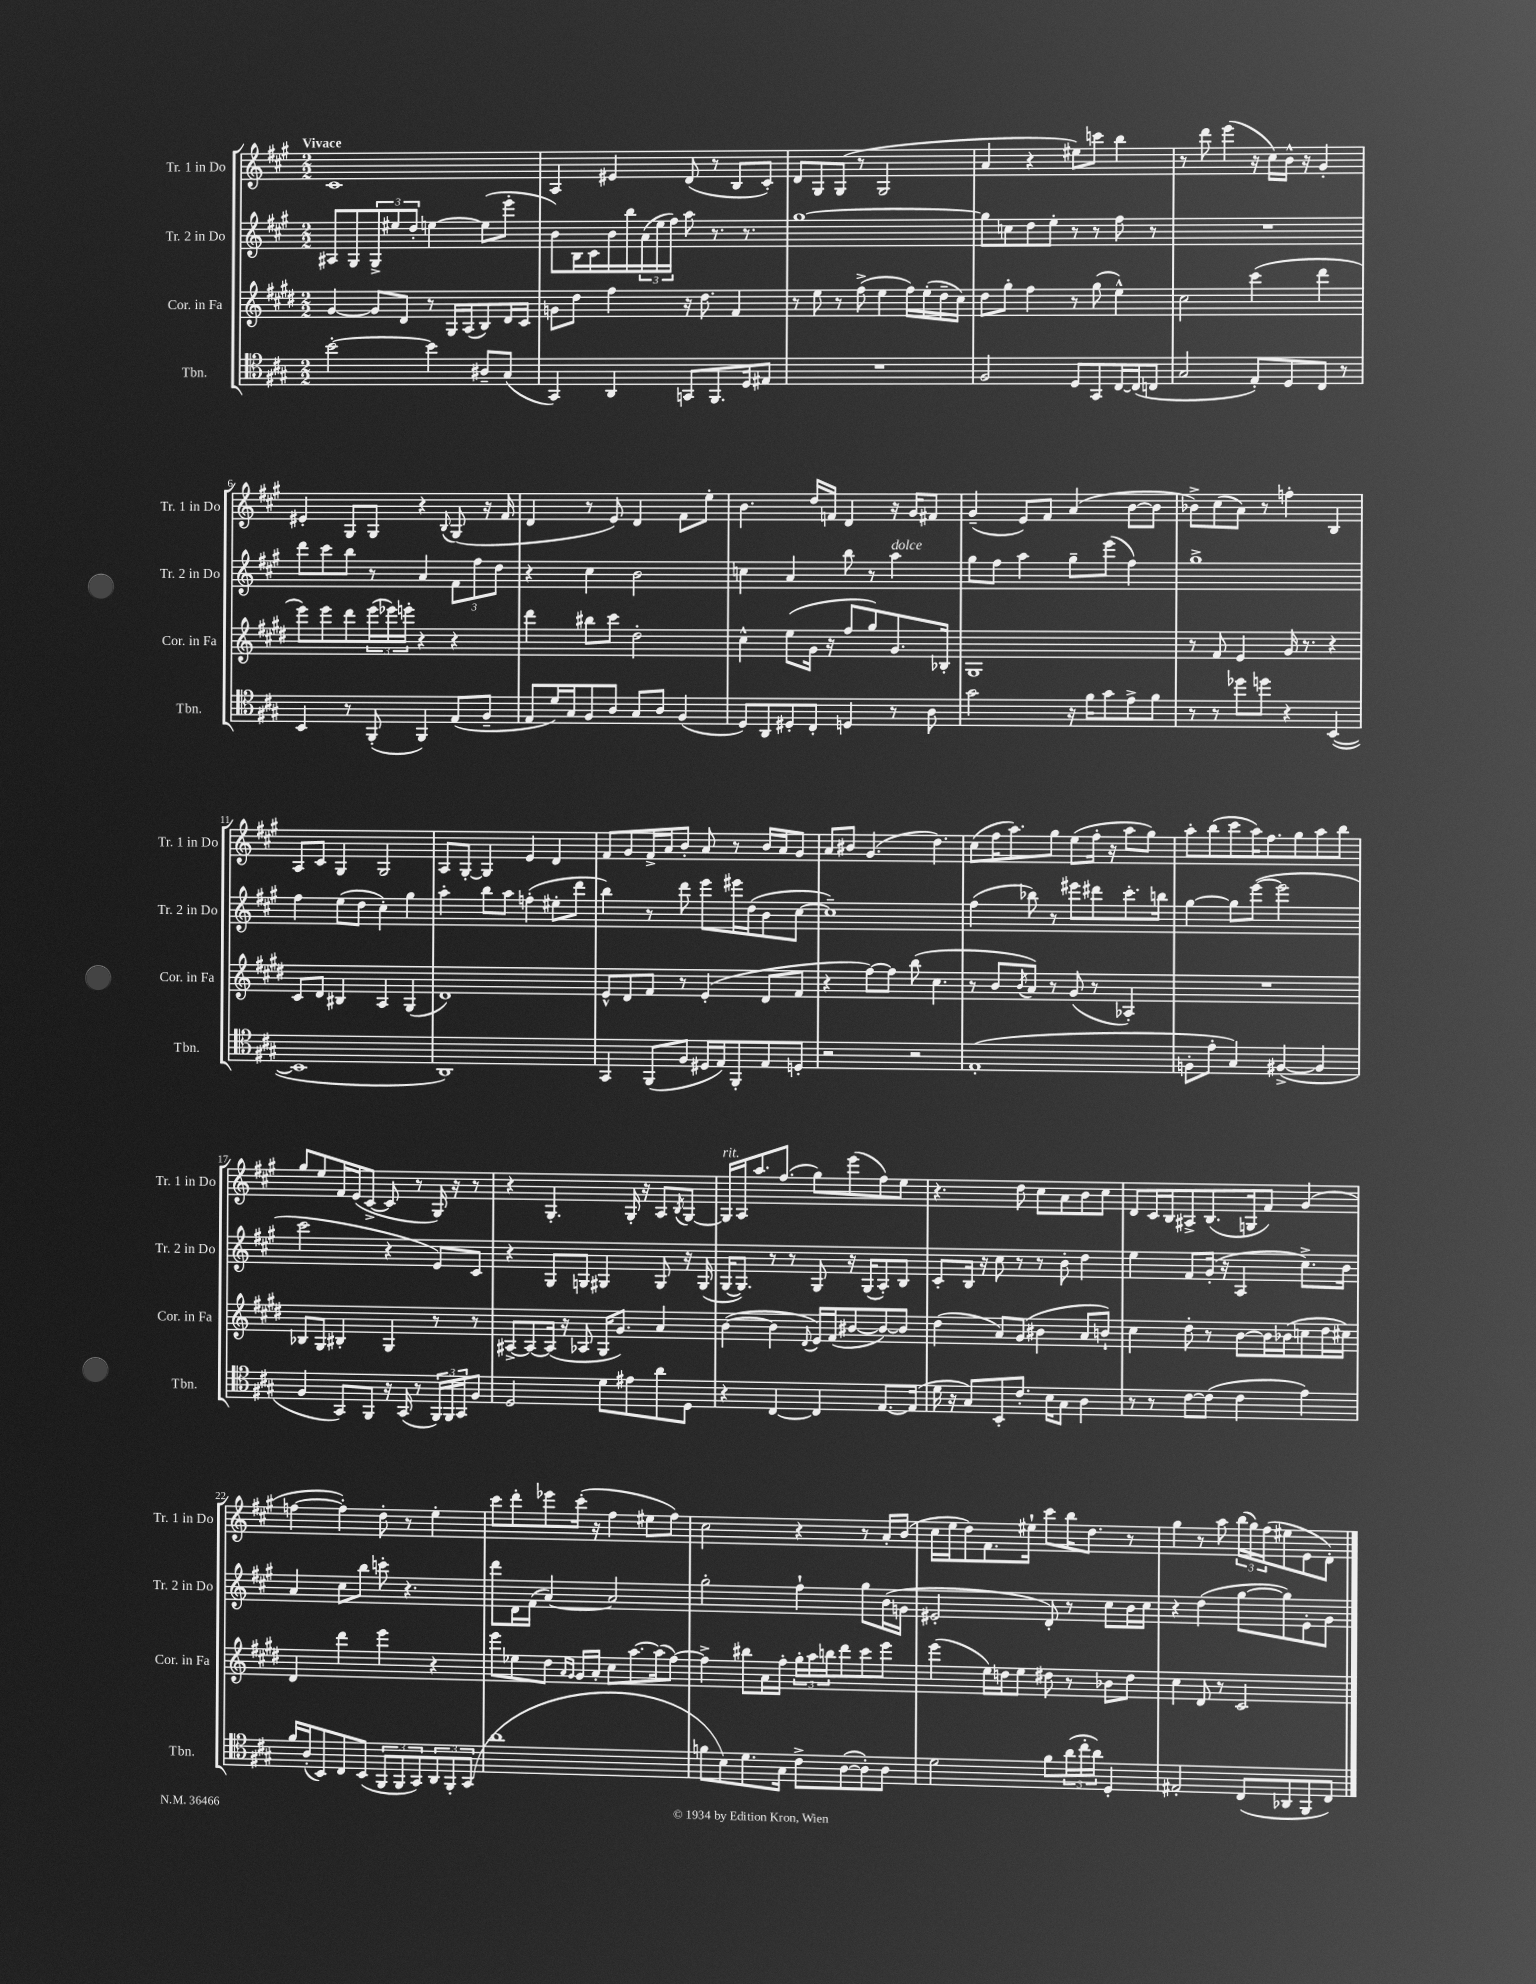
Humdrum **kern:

**kern	**kern	**kern	**kern
*staff4	*staff3	*staff2	*staff1
*clefC4	*clefG2	*clefG2	*clefG2
*k[f#c#g#]	*k[f#c#g#d#]	*k[f#c#g#]	*k[f#c#g#]
*M2/2	*M2/2	*M2/2	*M2/2
[2b'	[4g#	8A#	1c#
.	.	8G#	.
.	8g#]	12G#^	.
.	.	12ee#	.
.	8d#	.	.
.	.	12dd'	.
4b]	8r	[4ee	.
.	16G#	.	.
.	(16A	.	.
8A#~	8B)	(8ee]	.
(8G#	16d#	8eee'	.
.	16c#	.	.
=	=	=	=
4GG#)	8g	8b)	4A
.	8dd#	16B	.
.	.	16c#	.
4AA	4ff#	16b	4e#
.	.	16bb	.
.	.	(24a	.
.	.	24ee	.
.	.	24ff#)	.
8GG	16r	8aa	(8d
.	8.dd#	.	.
8.FF#	.	8.r	8r
.	4f#	.	8B
16D	.	8.r	.
8E#	.	.	8c#')
=	=	=	=
1r	8r	[1gg#	8d
.	8ee	.	8G#
.	8r	.	(8G#
.	(8ff#^	.	8r
.	4ee	.	2G#
.	16ff#)	.	.
.	(16ee'	.	.
.	16dd#~	.	.
.	16cc#)	.	.
=	=	=	=
2F#	8dd#	8gg#]	4a
.	8gg#'	8cc	.
.	4ff#	8dd	4r
.	.	8ee'	.
8D	8r	8r	8ee#)
8GG#	(8gg#	8r	8ccc
[16C#	4ee^^)	8ff#	4bb
(16C#]	.	.	.
8C	.	8r	.
=	=	=	=
2G#	2cc#	1r	8r
.	.	.	8ddd
.	.	.	(4eee
8E')	(4ccc#	.	16r
.	.	.	16cc#)
8D	.	.	16b^^
.	.	.	16r
8C#	4ddd#	.	4g#'
8r	.	.	.
=	=	=	=
4BB	8eee)	8ddd	4e#'
.	8eee	8ccc#	.
8r	8ddd#	8bb	8G#
(8FF#'	(24eee	8r	8G#
.	24eee-)	.	.
.	24eee'	.	.
4FF#)	4r	4a	4r
.	.	.	8qqB
(8E	4r	12f#	(8G#
.	.	12ff#	.
8F#~	.	.	16r
.	.	12dd	.
.	.	.	16f#
=	=	=	=
8E	4ddd#	4r	4d
16d)	.	.	.
16G#	.	.	.
8F#	8bb#	4cc#	8r
8A	8ccc#	.	8e)
8G#	2dd#'	2b	4d
8A	.	.	.
(4F#	.	.	8f#
.	.	.	8ee'
=	=	=	=
8D)	4cc#^^	4cc	4.b
8AA	.	.	.
8D#'	(8ee	4a	.
8C#'	16g#	.	16dd
.	16r	.	16f
4D	8ff#	8bb	4d
.	8gg#)	8r	.
8r	8.g#	4aa	16r
.	.	.	16g#
8A	.	.	8f#
.	16B-'	.	.
=	=	=	=
2g#	1G#	8gg#	(4g#~
.	.	8ff#	.
.	.	4aa	8e)
.	.	.	8f#
16r	.	8gg#~	(4a
16f#	.	.	.
8g#	.	(8eee	.
8e^	.	4ff#)	[8b
8f#	.	.	8b]
=	=	=	=
8r	8r	1gg#^	8b-^)
8r	8f#	.	(8cc#
8dd-	4e	.	8a)
8dd	.	.	8r
4r	16g#	.	4ff'
.	8.r	.	.
([4BB	4r	.	4B
=	=	=	=
1BB]	8c#	4ff#	8A
.	8d#	.	8c#
.	4B#	(8ee	4G#
.	.	8dd	.
.	4A	4cc#')	2G#
.	(4G#	4gg#	.
=	=	=	=
1AA)	1d#)	4aa'	8A
.	.	.	[8G#'
.	.	8bb	4G#]
.	.	8aa	.
.	.	(4ff'	4e
.	.	8ee#'	4d
.	.	8ddd	.
=	=	=	=
4GG#	8e^^	4bb)	8f#
.	8d#	.	8g#
(8FF#	8f#	8r	16f#^
.	.	.	16a
8F#	8r	8ddd	8b'
16D#	(4e'	8eee	8a
16E)	.	.	.
8FF#'	.	16eee#	8r
.	.	(16dd	.
8E	8d#	8b	16b
.	.	.	16a
8D'	8f#	[8cc#	8g#
=	=	=	=
2r	4r	1cc#~])	8a
.	.	.	8b#
.	[8ff#)	.	(4.g#
.	8ff#]	.	.
2r	(8bb	.	.
.	4.cc#	.	4.dd)
=	=	=	=
(1E'	8r	(4ff#	(8cc#
.	8b	.	16ff#
.	.	.	8.aa)
.	8qb	.	.
.	8a)	8bb-)	.
.	8r	8r	8gg#
.	(8g#	8eee#	(8ee
.	8r	8ddd#	16ff#'
.	.	.	16r
.	4A-')	8.ccc#'	8aa
.	.	.	8gg#)
.	.	16bb	.
=	=	=	=
8F'	1r	[4gg#	8aa'
8e'	.	.	(8bb
4G#)	.	8gg#]	8ccc#
.	.	([8eee	16aa)
.	.	.	8.ff#
([4F#^	.	2eee]	.
.	.	.	8gg#
4F#]	.	.	8aa
.	.	.	8bb
=	=	=	=
4F#	8B-	2ccc#	8gg#
.	8G#	.	8ee
8GG#)	4B#'	.	16f#
.	.	.	(16e
8FF#	.	.	[8c#^
16r	4G#	4r	8c#]
(16GG#	.	.	.
8r	.	.	8r
24FF#)	8r	8e)	16G#)
24FF#	.	.	.
.	.	.	16r
24GG#	.	.	.
8F#	8r	8c#	8r
=	=	=	=
2D	[8A#^	4r	4r
.	8A#_	.	.
.	(16A#]	8G#	4.G#'
.	16r	.	.
.	8A-	8G	.
8d	16G#	4G#	.
.	8.g#)	.	.
8e#	.	.	16G#'
.	.	.	16r
8a	4a	8G#	8A
.	.	.	8qB
8D	.	16r	[8G#
.	.	(16G#	.
=	=	=	=
4r	([4b	[16G#	16G#]
.	.	8.G#])	16A
.	.	.	8.aa
[4C#	4b]	8r	.
.	.	.	(8.ff#
.	.	8r	.
.	8qqd#	.	.
4C#]	16e)	8G#	8gg#)
.	(16f#	.	.
.	[8b#	16r	(8eee
.	.	(16G#	.
[8.E	8b#_)	8A')	8ff#)
.	8b#]	8B	8ee
(16E]	.	.	.
=	=	=	=
16d	(4dd#	8c#'	4.r
16r	.	.	.
8G#)	.	16B	.
.	.	16r	.
8BB'	8a)	8cc#	.
8.c#'	(8g#	8r	8dd
.	4b#	8r	8cc#
16B	.	.	.
8G#	.	8b'	8a
4A	8a	4dd	8b
.	8b`)	.	8cc#
=	=	=	=
8r	4cc#	4ee	8d
8r	.	.	16c#
.	.	.	16B
[8c#	8dd#'	8f#	8A#^
(8c#]	8r	(16g#'	(8.B
.	.	16r	.
4c#	[8b	4A	.
.	.	.	16G
.	16b]	.	8f#)
.	(16b-	.	.
4e)	8cc	8.cc#^)	(4g#
.	16dd#	.	.
.	16cc#)	16b	.
=	=	=	=
16f#	4d#	4a	[4ff
(16A'	.	.	.
8BB)	.	.	.
8C#	4ddd#	8cc#	4ff'])
(8BB	.	8bb	.
12FF#	4eee	8ccc'	8dd'
12FF#	.	.	.
.	.	4.r	8r
12GG#)	.	.	.
12AA	4r	.	4ee'
12FF#'	.	.	.
(12GG#	.	.	.
=	=	=	=
1a	8eee	8ddd	8ccc#
.	8ee-	16d	8ddd'
.	.	(16f#	.
.	8dd#	[4a)	8eee-
.	16qqa	.	.
.	16qqg#	.	.
.	16g#	.	(16ccc#'
.	16a'	.	16r
.	8cc#	2a]	4ff#
.	[8.aa	.	.
.	.	.	8ee#
.	(16aa]	.	.
.	[8ff#)	.	8ff#)
=	=	=	=
8f	4ff#^]	2gg#'	2cc#
8B)	.	.	.
8.d	8bb#	.	.
.	16a	.	.
16G#	16ff#'	.	.
8c#^	24gg#'	4ff#`	4r
.	24aa	.	.
.	24bb	.	.
([8A	8ddd#	.	.
8A'])	8ccc#	8gg#	8r
8A	8eee	(16b	16a'
.	.	16g	(16b
=	=	=	=
2d	(4eee	2e#'	16cc#
.	.	.	16ee
.	.	.	8dd)
.	16ee)	.	8.f#
.	16dd	.	.
.	8ee	.	.
.	.	.	16ee#`
8f#	8dd#	8d')	8ccc#
(24a	8r	8r	16bb
24cc#'	.	.	.
.	.	.	8.dd
24a)	.	.	.
4D'	8b-	8cc#	.
.	8dd#	16b	8r
.	.	16cc#	.
=	=	=	=
2E#'	4cc#	4r	4gg#
.	8d#	(4dd	8r
.	8r	.	8aa
(8C#	2c#	[8gg#	(24bb
.	.	.	24gg#)
.	.	.	(24ff#
8AA-	.	8gg#])	8ee#
8FF#	.	8e'	8e
8C#)	.	8g#	8d')
==	==	==	==
*-	*-	*-	*-
